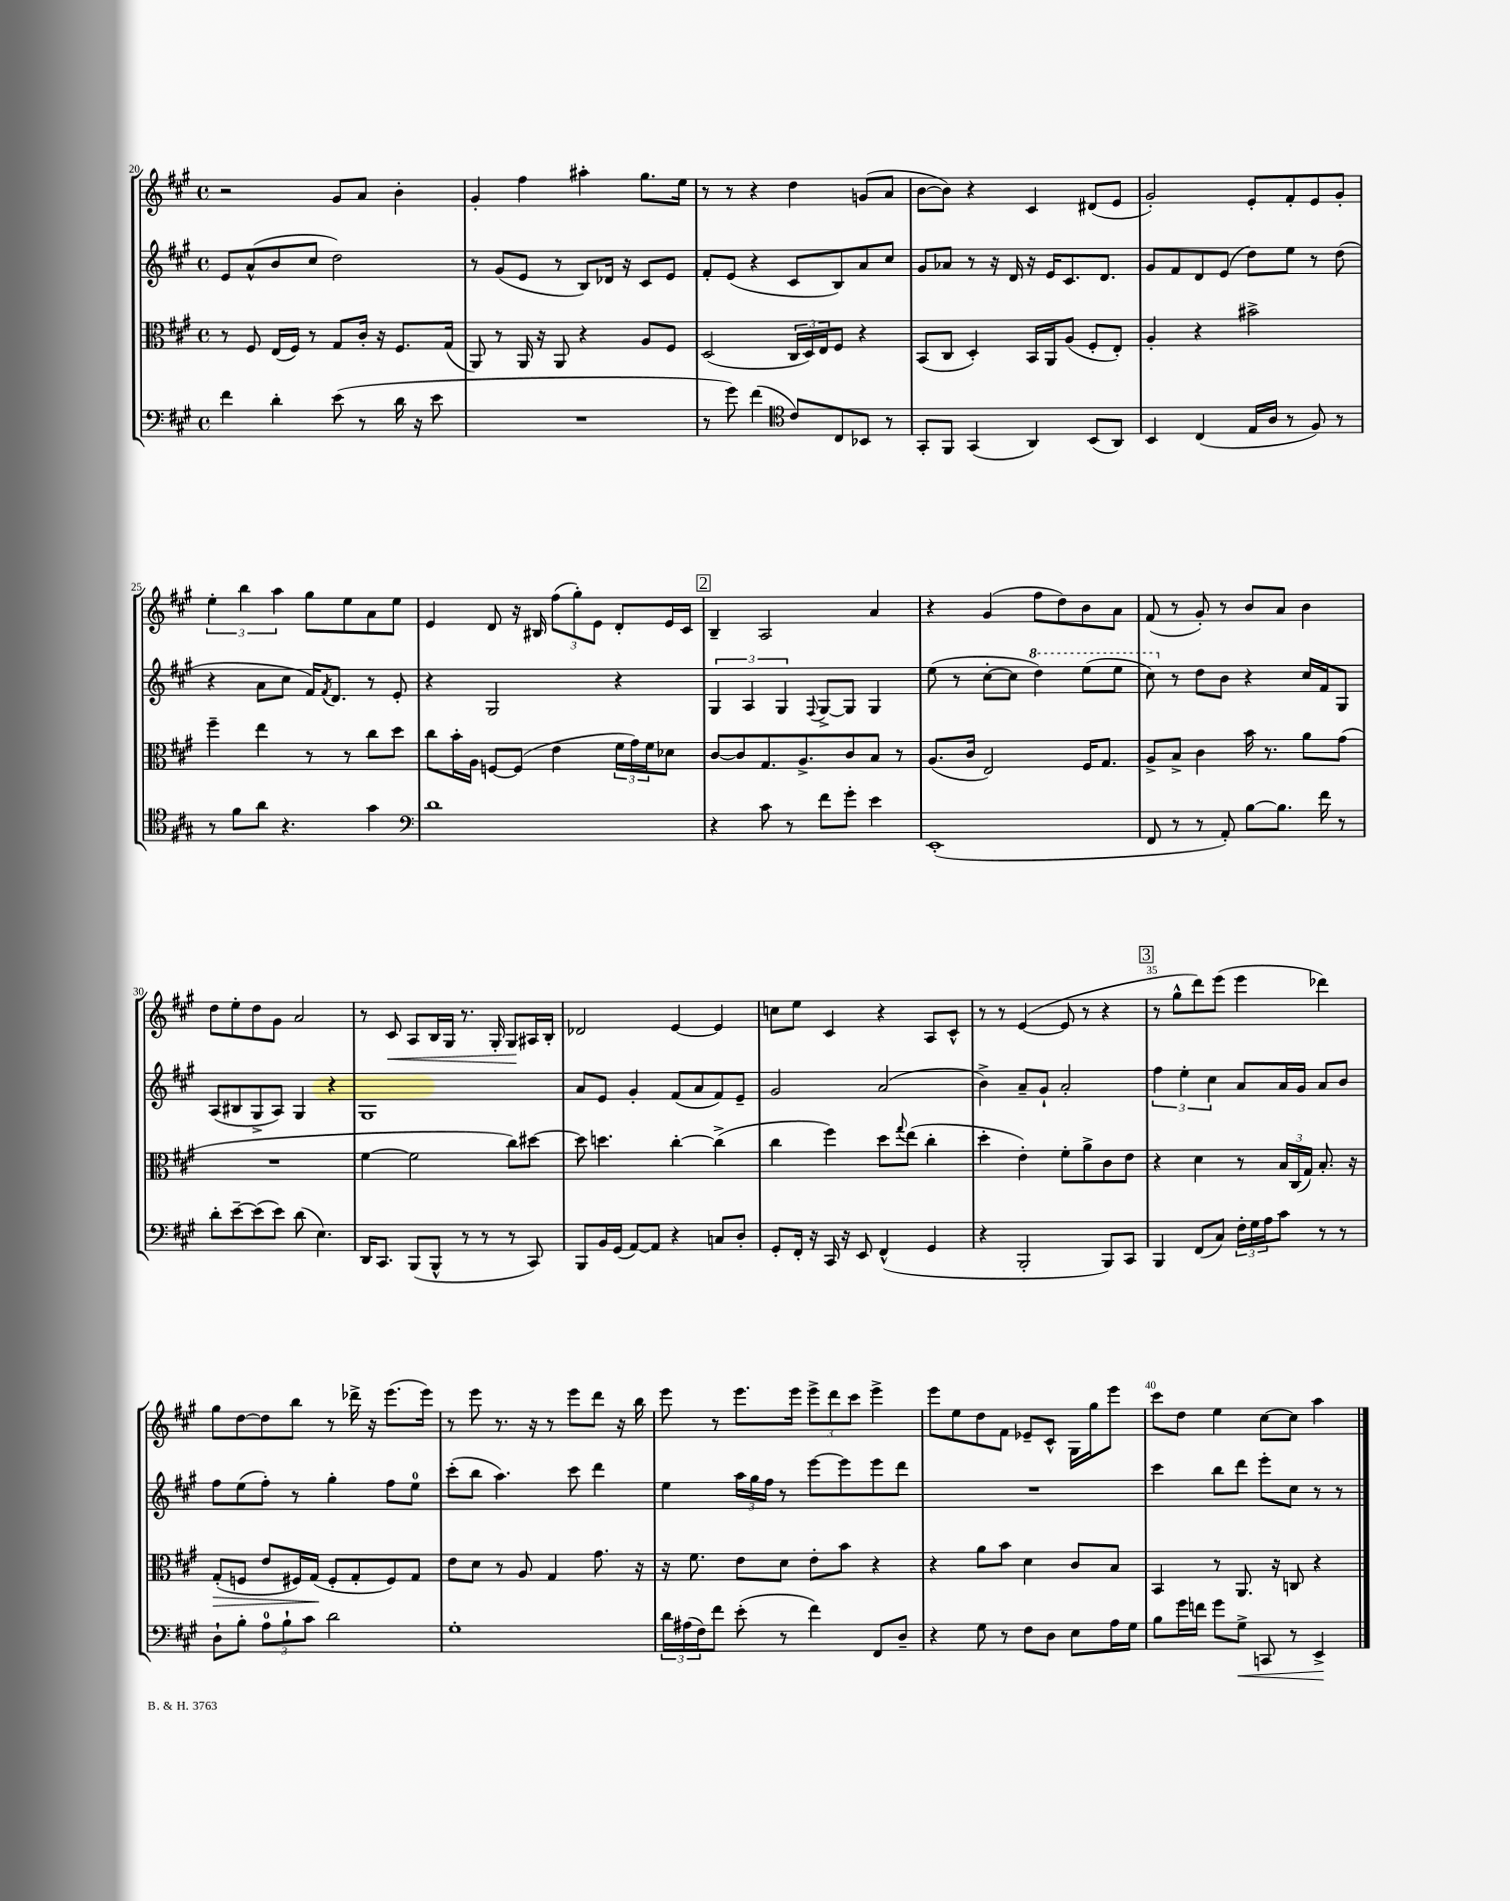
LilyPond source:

<<
\new StaffGroup <<
\new Staff = "s0" {
    \clef treble \key a \major \defaultTimeSignature \time 4/4
    r2 gis'8 a'8 b'4-. |
    gis'4-. fis''4 ais''4-. gis''8. e''16 |
    r8 r8 r4 d''4 g'8( a'8 |
    b'8~ b'8) r4 cis'4 dis'8( e'8 |
    gis'2-.) e'8-. fis'8-. e'8 gis'8-. |
    \tuplet 3/2 { e''4-. b''4 a''4 } gis''8 e''8 a'8 e''8 |
    e'4 d'8 r16 bis16 \tuplet 3/2 { fis''8( gis''8-.) e'8 } d'8-. e'16 cis'16 |
    \mark \markup { \box "2" } b4-- a2 a'4 |
    r4 gis'4( fis''8 d''8) b'8 a'8 |
    fis'8( r8 gis'8-.) r8 b'8 a'8 b'4 |
    d''8 e''8-. d''8 gis'8 a'2 |
    r8 cis'8\< a8 b16 gis16 r8. gis16-. gis8\! ais16 b16-. |
    des'2 e'4~ e'4 |
    c''8 e''8 cis'4 r4 a8 cis'8-^ |
    r8 r8 e'4~( e'8 r8 r4 |
    \mark \markup { \box "3" } r8 gis''8-^ d'''8) e'''8( e'''4 des'''4) |
    gis''8 d''8~ d''8 b''8 r8 des'''16-> r16 e'''8.( e'''16) |
    r8 e'''8 r8. r16 r8 e'''8 d'''8 r16 b''16 |
    e'''8 r8 e'''8. e'''16 \tuplet 3/2 { e'''8-> d'''8 cis'''8 } e'''4-> |
    e'''8 e''8 d''8 fis'8 ees'8-- cis'8-^ gis16 gis''16 e'''8 |
    cis'''8 d''8 e''4 cis''8~ cis''8 a''4 \bar "|." |
}
\new Staff = "s1" {
    \clef treble \key a \major \defaultTimeSignature \time 4/4
    e'8 a'8-^( b'8 cis''8 d''2) |
    r8 gis'8( e'8 r8 b8) des'16 r16 cis'8 e'8 |
    fis'8-. e'8( r4 cis'8 b8) a'8 cis''8 |
    gis'8 aes'8 r8 r16 d'16 r16 e'16 cis'8. d'8. |
    gis'8 fis'8 d'8 e'8( d''8) e''8 r8 d''8( |
    r4 a'8 cis''8 fis'16) \acciaccatura { fis'8 } d'8. r8 e'8-. |
    r4 gis2 r4 |
    \mark \markup { \box "2" } \tuplet 3/2 { gis4 a4 gis4 } \appoggiatura { fis8 } gis8~-> gis8 gis4 |
    e''8( r8 cis''8~-. cis''8 \ottava #1 d'''4) e'''8( e'''8 |
    cis'''8) \ottava #0 r8 d''8 b'8 r4 cis''16 fis'16 gis8 |
    a8( bis8 gis8-> a8) gis4 r4 |
    gis1 |
    a'8 e'8 gis'4-. fis'8( a'8 fis'8) e'8-- |
    gis'2 a'2( |
    b'4->) a'8-- gis'8-! a'2-. |
    \mark \markup { \box "3" } \tuplet 3/2 { fis''4 e''4-. cis''4 } a'8 a'16 gis'16 a'8 b'8 |
    fis''8 e''8( fis''8-.) r8 gis''4-. fis''8 e''8-0 |
    cis'''8-.( b''8 a''4.) cis'''8 d'''4 |
    e''4 \tuplet 3/2 { a''16 gis''16 fis''16 } r8 e'''8~ e'''8 e'''8 d'''8 |
    R1 |
    cis'''4 b''8 d'''8 e'''8-. cis''8 r8 r8 \bar "|." |
}
\new Staff = "s2" {
    \clef alto \key a \major \defaultTimeSignature \time 4/4
    r8 fis8 e16( fis16) r8 gis8 cis'16-. r16 fis8. gis16( |
    a,8) r8 a,16 r16 a,8 r4 a8 fis8 |
    d2( \tuplet 3/2 { cis16 d16) e16 } fis8 r4 |
    b,8( cis8 d4-.) b,16 a,16 a8( fis8-. e8-.) |
    a4-. r4 bis'2-> |
    fis''4-- e''4 r8 r8 cis''8 d''8 |
    cis''8 b'16-. a16 f8~ f8( e'4 \tuplet 3/2 { fis'16 gis'16) fis'16 } des'8 |
    \mark \markup { \box "2" } cis'8~ cis'8 gis8. a8.-> cis'8 b8 r8 |
    a8.( cis'16 e2) fis16 gis8. |
    a8-> b8-> cis'4 b'16 r8. a'8 gis'8( |
    R1 |
    fis'4~ fis'2 cis''8) dis''8~ |
    dis''8 d''4. cis''4~-. cis''4->( |
    cis''4 fis''4) d''8 \appoggiatura { gis''8 } e''8( cis''4-. |
    d''4-. e'4-.) fis'8-. a'8-> cis'8 e'8 |
    \mark \markup { \box "3" } r4 d'4 r8 \tuplet 3/2 { b16 cis16( gis16) } b8.-. r16 |
    gis8-.\>( f8 e'8 fis16) gis16\!( fis8-. gis8-. fis8) gis8 |
    e'8 d'8 r8 a8 gis4 gis'8. r16 |
    r16 fis'8. e'8 d'8 e'8-. b'8 r4 |
    r4 a'8 b'8 d'4 cis'8 b8 |
    b,4 r8 a,8. r16 c8 r4 \bar "|." |
}
\new Staff = "s3" {
    \clef bass \key a \major \defaultTimeSignature \time 4/4
    fis'4 d'4-. e'8( r8 d'16 r16 e'8 |
    R1 |
    r8 gis'8) fis'4( \clef tenor cis'8) cis8 bes,8 r8 |
    gis,8-. fis,8 gis,4( a,4) b,8( a,8) |
    b,4 cis4( e16 a16 r8 fis8) r8 |
    r8 fis'8 a'8 r4. gis'4 |
    \clef bass d'1 |
    \mark \markup { \box "2" } r4 cis'8 r8 fis'8 gis'8-. e'4 |
    e,1-.( |
    fis,8 r8 r8 a,8-.) b8~ b8. fis'16 r8 |
    d'8-. e'8~-- e'8( e'8) d'8( e4.) |
    d,16 cis,8. b,,8( b,,8-^ r8 r8 r8 cis,8) |
    b,,8 b,16 gis,16( a,8~) a,8 r4 c8 d8-. |
    gis,8-. fis,16-. r16 cis,16 r16 e,8 fis,4-^( gis,4 |
    r4 b,,2-. b,,8) cis,8 |
    \mark \markup { \box "3" } b,,4 fis,8( cis8) \tuplet 3/2 { fis16-. gis16 a16 } cis'8 r8 r8 |
    d8-! b8-. \tuplet 3/2 { a8-0 b8-! cis'8 } d'2 |
    gis1-. |
    \tuplet 3/2 { d'16 ais16( fis16) } fis'8 e'8-.( r8 fis'4) fis,8 d8-- |
    r4 gis8 r8 fis8 d8 e8 a16 gis16 |
    b8 gis'16 f'16 gis'8 gis8->\< c,8 r8 e,4->\! \bar "|." |
}
>>
>>
\layout { \context { \Score currentBarNumber = #20 \override BarNumber.break-visibility = ##(#f #t #t) barNumberVisibility = #(every-nth-bar-number-visible 5) } }
